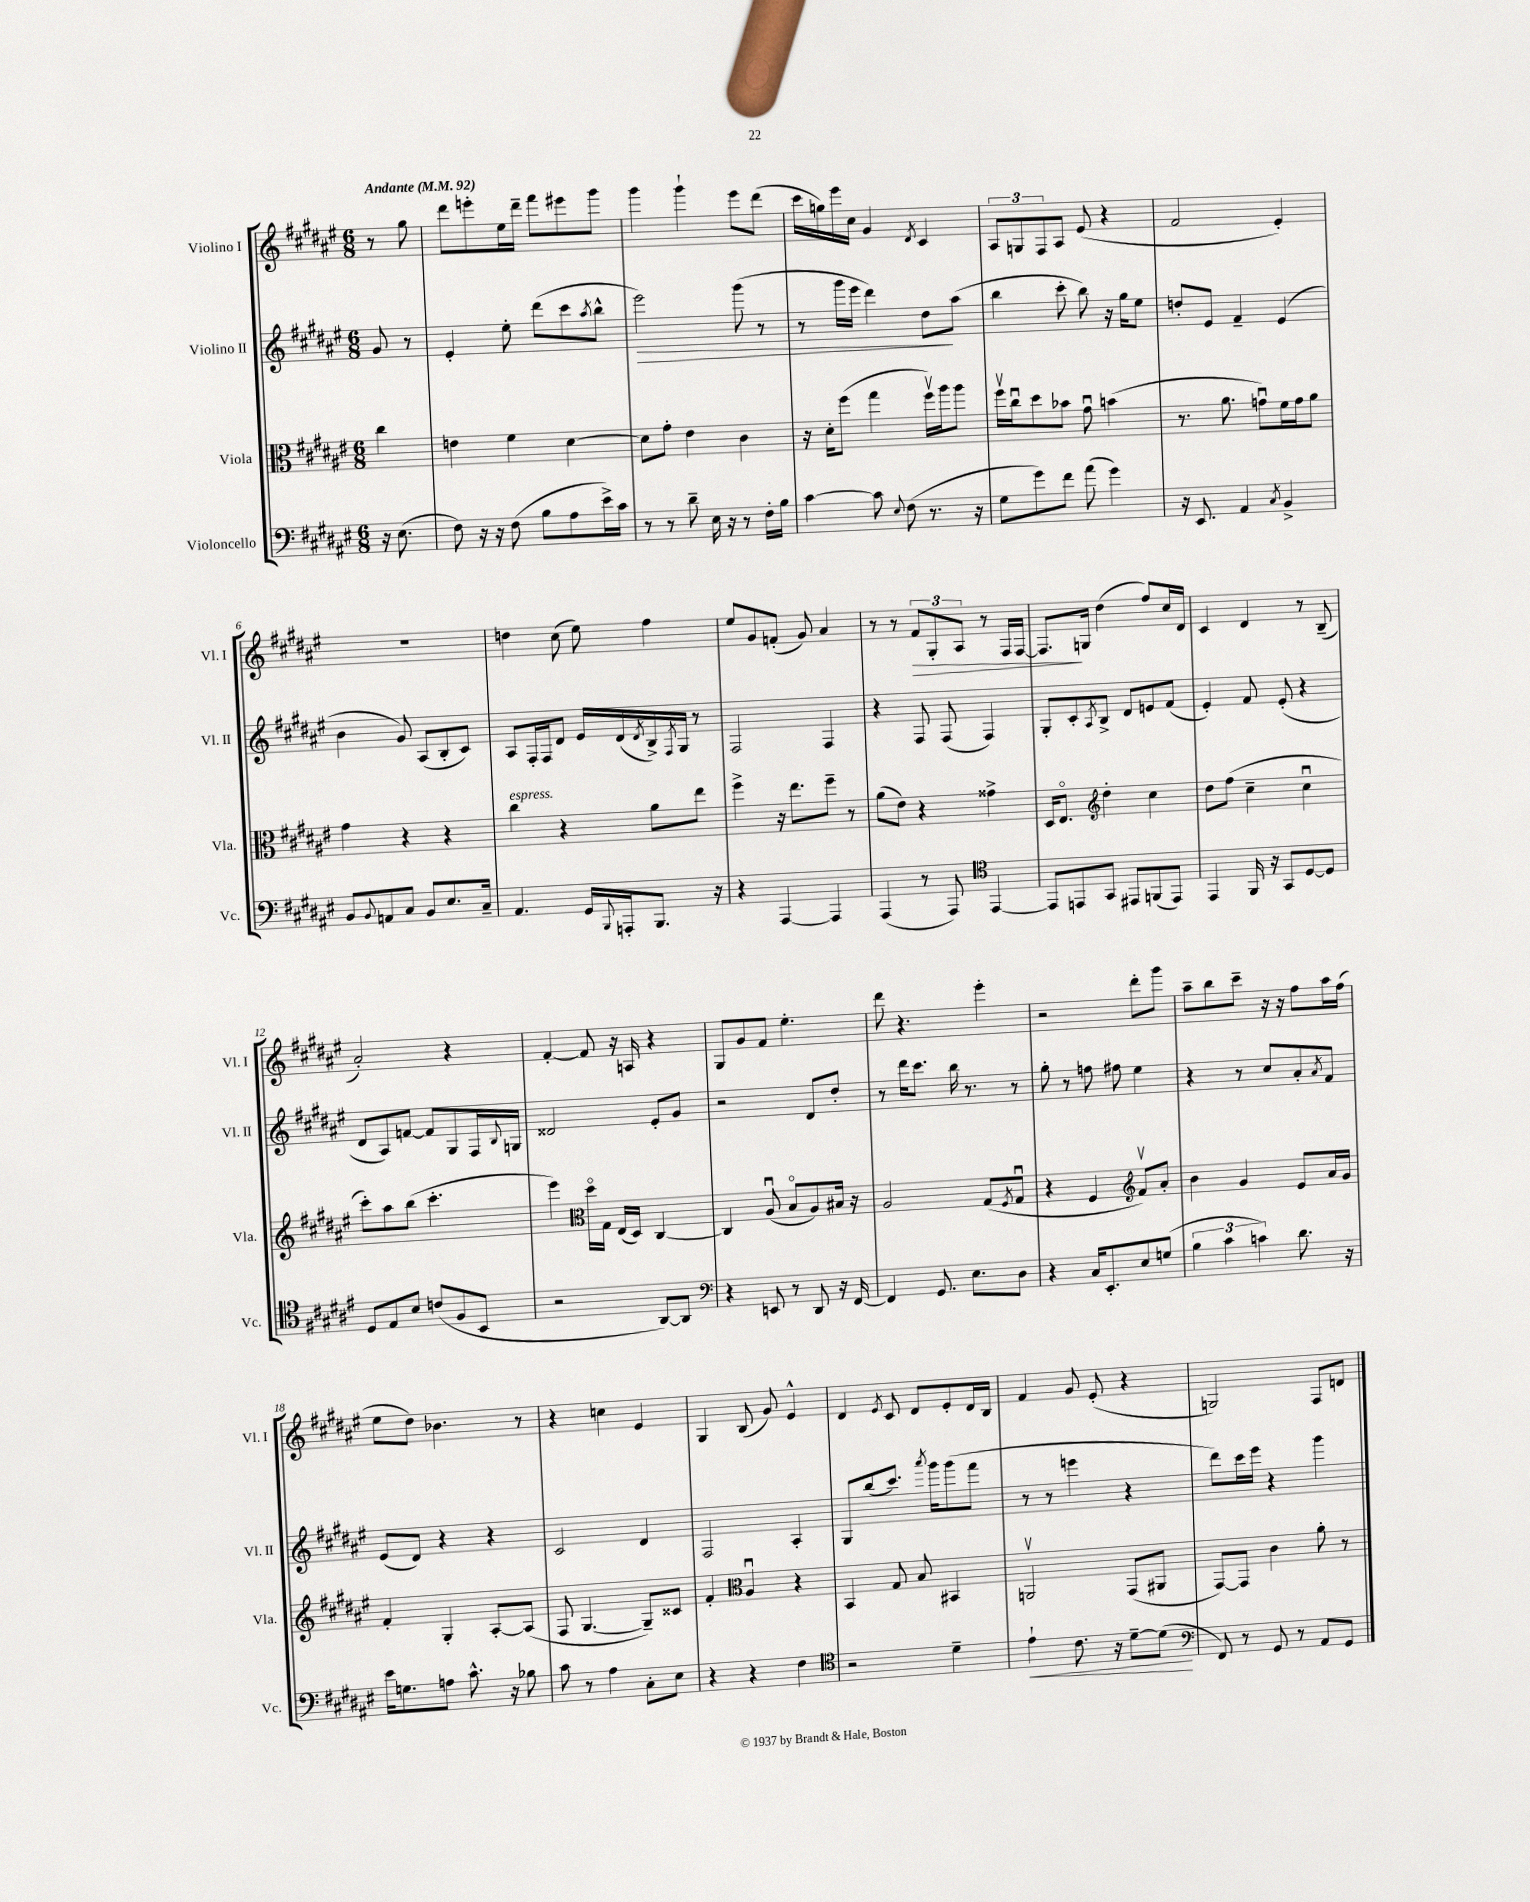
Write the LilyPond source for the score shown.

<<
\new StaffGroup <<
\new Staff = "s0" \with { instrumentName = "Violino I" shortInstrumentName = "Vl. I" } {
    \clef treble \key fis \major \numericTimeSignature \time 6/8 \partial 4 \tempo "Andante" 4 = 92
    r8 gis''8 |
    dis'''8 e'''8-. eis''16 dis'''16-- fis'''8 eis'''8 gis'''8 |
    gis'''4 gis'''4-! eis'''8 dis'''8( |
    cis'''16 g''16) eis'''16 cis''16 gis'4 \acciaccatura { dis'8 } cis'4 |
    \tuplet 3/2 { ais8 g8 fis8 } ais8 eis'8( r4 |
    fis'2 eis'4-.) |
    R2. |
    d''4 cis''8( eis''8) fis''4 |
    eis''8 gis'8 f'8-.( gis'8) ais'4 |
    r8 r8 \tuplet 3/2 { fis'8\> gis8-. ais8 } r8 fis16 fis16~ |
    fis8.\! g16 dis''4( fis''8) cis''16 dis'16 |
    cis'4 dis'4 r8 b8--( |
    ais'2-.) r4 |
    fis'4~-. fis'8 r16 a16 r4 |
    gis8 gis'8 fis'8 eis''4.-. |
    dis'''8 r4. eis'''4-. |
    r2 dis'''8-. gis'''8 |
    ais''8-- b''8 cis'''8-- r16 r16 fis''8 ais''16 fis''16( |
    eis''8 dis''8) bes'4. r8 |
    r4 c''4 eis'4 |
    gis4 b8( gis'8) eis'4-^ |
    dis'4 \acciaccatura { eis'8 } cis'8 dis'8 eis'8-. dis'16 b16 |
    fis'4 gis'8 eis'8-.( r4 |
    g2) fis8 d'8 \bar "|." |
}
\new Staff = "s1" \with { instrumentName = "Violino II" shortInstrumentName = "Vl. II" } {
    \clef treble \key fis \major \numericTimeSignature \time 6/8 \partial 4
    gis'8 r8 |
    eis'4-. eis''8-. dis'''8( cis'''8 \acciaccatura { ais''8 } b''8-^ |
    eis'''2\>) gis'''8( r8 |
    r8 gis'''16 eis'''16 dis'''4) dis''8\! ais''8( |
    b''4 cis'''8-. b''8) r16 gis''16 eis''8 |
    d''8-. eis'8 fis'4-- eis'4( |
    b'4 gis'8) ais8( b8-. cis'8) |
    ais8 fis16-. fis16 dis'8 eis'16 dis'16( \acciaccatura { dis'8 } b16->) \acciaccatura { fis8 } gis16 r8 |
    fis2 fis4 |
    r4 fis8 fis8( fis4) |
    gis8-. cis'8-. \acciaccatura { ais8 } b8-> dis'8 e'8 fis'8( |
    eis'4-.) fis'8 eis'8-.( r4 |
    dis'8 ais8) f'8~ f'8 gis8 fis16 \appoggiatura { b8 } g16 |
    disis'2 eis'8-. gis'8 |
    r2 dis'8 dis''8-. |
    r8 dis'''16 cis'''8. b''16 r8. r8 |
    gis''8-. r8 f''8 fis''8 eis''4 |
    r4 r8 cis''8 ais'8-. \acciaccatura { ais'8 } fis'8 |
    eis'8( dis'8) r4 r4 |
    cis'2 dis'4 |
    fis2 ais4-. |
    gis8 b''8( cis'''8.) \acciaccatura { ais'''8 } gis'''16 gis'''8( fis'''8 |
    r8 r8 e'''4 r4 |
    dis'''8) cis'''16 eis'''16 r4 gis'''4 \bar "|." |
}
\new Staff = "s2" \with { instrumentName = "Viola" shortInstrumentName = "Vla." } {
    \clef alto \key fis \major \numericTimeSignature \time 6/8 \partial 4
    cis''4 |
    e'4 fis'4 dis'4~ |
    dis'8 gis'8-. eis'4 cis'4 |
    r16 dis'16-. fis''8( gis''4 fis''16\upbow) ais''16 ais''8 |
    fis''16\upbow cis''16\downbow dis''8 bes'8 gis'8\downbow b'4( |
    r8. ais'8. g'8\downbow) fis'16 g'16 ais'8 |
    gis'4 r4 r4 |
    cis''4^\markup { \italic "espress." } r4 ais'8 eis''8 |
    fis''4-> r16 eis''8. fis''8-- r8 |
    ais'8( eis'8) r4 gisis'4-> |
    dis16 eis8.\flageolet \clef treble dis''4-. cis''4 |
    dis''8 fis''8( cis''4-- cis''4\downbow |
    cis'''8-.) ais''8 b''8( cis'''4.-. |
    eis'''4) \clef alto dis''16\flageolet gis16 eis16( dis16) cis4~ |
    cis4 ais8\downbow( b8\flageolet ais8) bis16 r16 |
    ais2 gis8( \acciaccatura { fis8 } gis8\downbow |
    r4 fis4 \clef treble fis'8\upbow) ais'8-. |
    b'4 gis'4 eis'8 ais'16 gis'16 |
    fis'4-. gis4-. ais8~-. ais8( |
    fis8 gis4.~ gis8--) cisis'8 |
    fis'4-. \clef alto ais4\downbow r4 |
    b,4 gis8 b8 bis,4 |
    a,2\upbow gis,8( ais,8 |
    gis,8~) gis,8 cis'4 ais'8-. r8 \bar "|." |
}
\new Staff = "s3" \with { instrumentName = "Violoncello" shortInstrumentName = "Vc." } {
    \clef bass \key fis \major \numericTimeSignature \time 6/8 \partial 4
    r16 eis8.( |
    fis8) r16 r16 fis8( b8 ais8 eis'16->) cis'16 |
    r8 r8 dis'8-- eis16 r16 r8 fis16-. b16 |
    cis'4~ cis'8 \appoggiatura { eis8 } fis8( r8. r16 |
    gis8 gis'8) fis'8 ais'8( gis'4) |
    r16 eis,8. ais,4 \acciaccatura { cis8 } b,4-> |
    b,8 \appoggiatura { b,8 } a,8 cis8 b,8 eis8. cis16-- |
    ais,4. gis,16 \appoggiatura { b,,8 } a,,16-. b,,8. r16 |
    r4 ais,,4~ ais,,4 |
    ais,,4( r8 ais,,8) \clef tenor eis,4~ |
    eis,8 e,8 gis,8 eis,8 f,8( eis,8) |
    eis,4 fis,16 r16 gis,8 dis8~ dis8 |
    dis8 eis8 b8 c'8( fis8 b,8 |
    r2 ais,8~) ais,8 |
    \clef bass r4 e,8 r8 dis,8 r16 fis,16~ |
    fis,4 gis,8. eis8. dis8 |
    r4 cis16 eis,8.-. eis8 g8( |
    \tuplet 3/2 { b4 cis'4 c'4) } dis'8. r16 |
    eis'16 g8. a8 cis'8.-^ r16 bes8 |
    cis'8 r8 ais4 cis8-. eis8 |
    r4 r4 fis4 |
    \clef tenor r2 dis'4-- |
    eis'4-!\< cis'8. r16 dis'8~-- dis'8\!( |
    \clef bass fis,8) r8 gis,8 r8 ais,8 gis,8 \bar "|." |
}
>>
>>
